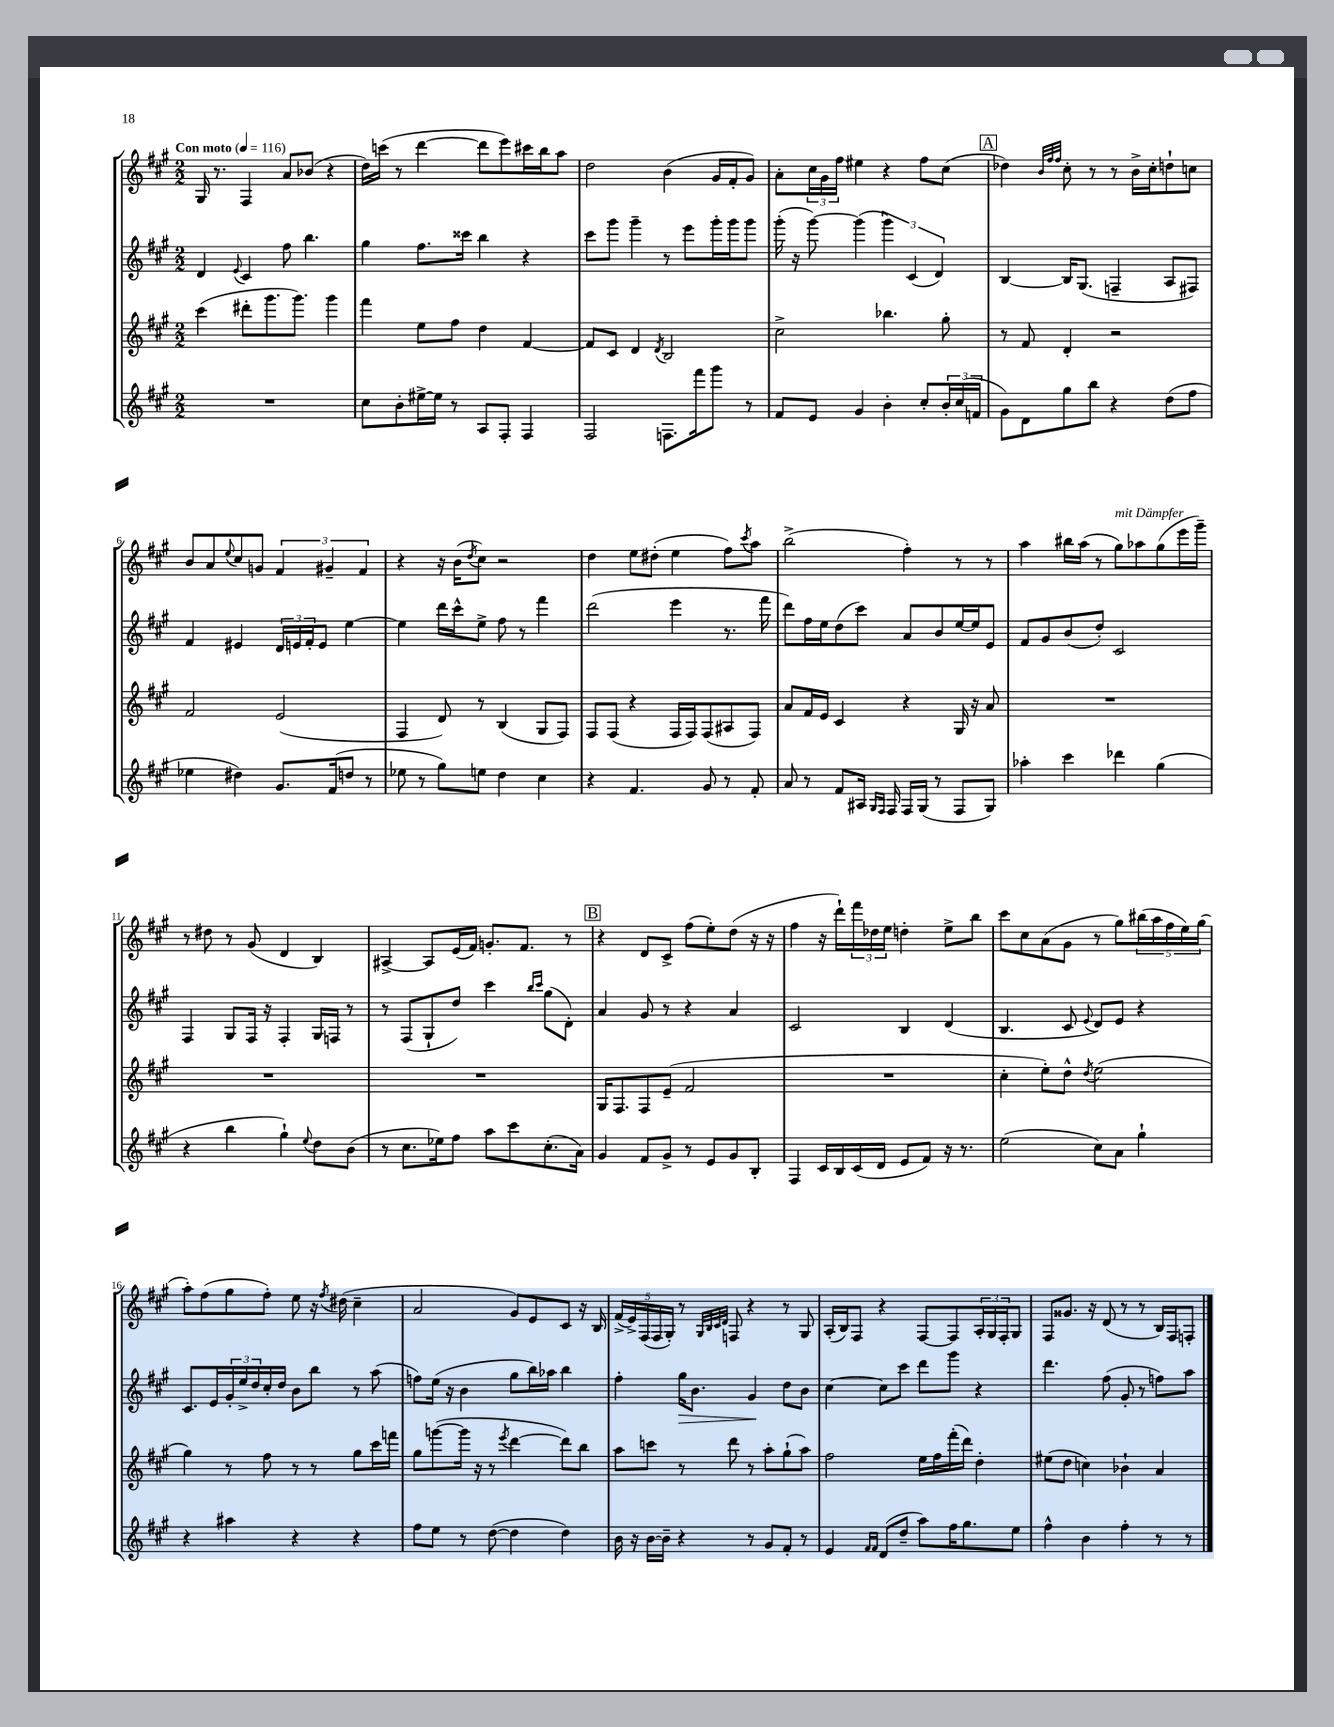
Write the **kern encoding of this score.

**kern	**kern	**kern	**kern
*staff4	*staff3	*staff2	*staff1
*clefG2	*clefG2	*clefG2	*clefG2
*k[f#c#g#]	*k[f#c#g#]	*k[f#c#g#]	*k[f#c#g#]
*M2/2	*M2/2	*M2/2	*M2/2
*MM116	*MM116	*MM116	*MM116
1r	(4ccc#	4d	16G#
.	.	.	8.r
.	.	8qqe	.
.	8ddd#'	4c#	4F#
.	8.ggg#	.	.
.	.	8ff#	8a
.	8.ggg#)	.	.
.	.	4.bb	(8b-
.	4ggg#	.	4r
=	=	=	=
8cc#	4fff#	4gg#	16dd)
.	.	.	(16ccc
8b'	.	.	8r
[16ee#^	8ee	8.ff#	[4ddd
16ee#]	.	.	.
8r	8ff#	.	.
.	.	16ccc##	.
8A	4dd	4bb	8ddd]
8F#'	.	.	8eee)
4F#	[4f#	4r	16ccc#
.	.	.	16bb
.	.	.	8aa
=	=	=	=
2F#	8f#]	8ccc#	2dd
.	8c#	8ggg#	.
.	4d	4ggg#~	.
.	8qd	.	.
8.F	2B	8r	(4b
.	.	8eee	.
16fff#	.	.	.
8ggg#	.	16ggg#'	16g#
.	.	16ggg#	16f#'
8r	.	8ggg#	8g#)
=	=	=	=
8f#	2cc#^	(16ggg#'	8a'
.	.	16r	.
8e	.	[8ggg#)	24cc#
.	.	.	24g#
.	.	.	24ff#
4g#	.	(4ggg#]	4ee#
4b'	4.bb-	6ggg#)	4r
.	.	(6c#	.
8cc#'	.	.	8ff#
.	.	6d)	.
24b'	8gg#'	.	(8cc#
(24cc#	.	.	.
24f	.	.	.
=	=	=	=
8g#)	8r	[4B	4dd-)
8d	8f#	.	.
.	.	.	32qqb
.	.	.	32qqff#
.	.	.	32qqff#
8gg#	4d'	16B]	8cc#'
.	.	(8.G#	.
8bb	.	.	8r
4r	2r	4F~	8r
.	.	.	16b^
.	.	.	16cc#'
(8dd	.	8A	8dd`
8ff#	.	8F#)	8cc
=	=	=	=
4ee-	2f#	4f#	8b
.	.	.	8a
.	.	.	8qqee
4dd#)	.	4e#	8cc#
.	.	.	8g
8.g#	(2e	24d	6f#
.	.	24e	.
.	.	24f#'	.
.	.	8e	.
.	.	.	6g#~
(16f#	.	.	.
8dd	.	[4ee	.
.	.	.	6f#
8r	.	.	.
=	=	=	=
8ee-	4F#	4ee]	4r
8r	.	.	.
8gg#)	8d)	16ddd	16r
.	.	16ccc#^^	(16b
.	.	.	8qdd
8ee	8r	8ee^	8cc#)
4dd	(4B	8ff#	2r
.	.	8r	.
4cc#	8G#	4fff#	.
.	8F#)	.	.
=	=	=	=
4r	8F#	(2ddd	4dd
.	(8F#	.	.
4.f#	4r	.	8ee
.	.	.	(8dd#'
.	16F#	4eee	4ee
.	16F#)	.	.
8g#	(8F#	.	.
8r	8A#	8.r	8ff#)
.	.	.	8qccc#
8f#'	8F#)	.	8aa
.	.	16fff#	.
=	=	=	=
8a	8a	8ddd)	(2bb^
8r	16f#	16ff#	.
.	16e	16ee	.
8f#	4c#	(8dd	.
16A#	.	8ccc#)	.
16qqG#	.	.	.
16qqF#	.	.	.
16F#	.	.	.
16F#	4r	8a	4ff#')
(16G#	.	.	.
8r	.	8b	.
8F#	16G#	[16ee	8r
.	16r	16ee]	.
8G#)	8a	8e	8r
=	=	=	=
4aa-'	1r	8f#	4aa
.	.	8g#	.
4ccc#	.	(8b	16bb#
.	.	.	(16aa
.	.	8dd')	8r
4ddd-	.	2c#	8gg#)
.	.	.	8aa-
(4gg#	.	.	(8gg#
.	.	.	16eee
.	.	.	16ggg#~)
=	=	=	=
4r	1r	4F#	8r
.	.	.	8dd#
4bb	.	8G#	8r
.	.	16F#	(8g#
.	.	16r	.
4gg#`)	.	4F#'	4d
8qqee	.	.	.
8dd	.	16G#	4B)
.	.	16F	.
(8b	.	8r	.
=	=	=	=
8r	1r	8r	[4A#^
8.cc#	.	(8F#	.
.	.	8G#`	8A#]
16ee-)	.	.	.
8ff#	.	8dd)	(16e
.	.	.	16f#)
8aa	.	4ccc#	8.g'
8ccc#	.	.	.
.	.	.	8.f#
.	.	16qqbb	.
.	.	16qqccc#	.
(8.cc#'	.	(8gg#	.
.	.	8d')	8r
16a)	.	.	.
=	=	=	=
4g#	16G#	4a	4r
.	8.F#	.	.
8f#	8F#	8g#	8d
8g#^	(8e~	8r	8c#^
8r	2f#	4r	(8ff#
8e	.	.	8ee')
8g#	.	4a	(8dd
8B'	.	.	16r
.	.	.	16r
=	=	=	=
4F#	1r	2c#	4ff#
16c#	.	.	16r
16B	.	.	16ddd`)
(16c#	.	.	24fff#
.	.	.	24dd-
16d	.	.	.
.	.	.	24ee
8e	.	4B	4dd'
8f#)	.	.	.
16r	.	(4d	8ee^
8.r	.	.	.
.	.	.	8bb
=	=	=	=
(2ee	4cc#'	4.B	8ccc#
.	.	.	8cc#
.	8ee')	.	(8a
.	8dd^^	8c#	8g#
.	8qdd	8qqe	.
8cc#)	(2ee	8d)	8r
8a	.	8e	8gg#)
4gg#`	.	4r	(20bb#
.	.	.	20aa
.	.	.	20ff#
.	.	.	20ee)
.	.	.	(20gg#
=	=	=	=
4r	4gg#)	8.c#	8aa')
.	.	.	(8ff#
.	.	16e	.
4aa#	8r	24g#'	8gg#
.	.	24ee^	.
.	.	24dd	.
.	8ff#	16cc#'	8ff#')
.	.	16dd	.
4r	8r	8b	8ee
.	8r	8bb	16r
.	.	.	8qff#
.	.	.	(16dd#
4r	8gg#	8r	4cc#~
.	16ccc#	(8aa	.
.	16fff	.	.
=	=	=	=
8ff#	8gg#	8ff)	2a
8ee	([8ggg	(16ee	.
.	.	16r	.
8r	16ggg]	4b	.
.	16r	.	.
([8dd	8r	.	.
.	8qeee	.	.
4dd]	[4ddd	8gg#	8g#)
.	.	16bb)	8e
.	.	16aa-	.
4dd)	8ddd])	4bb	8c#
.	8bb	.	16r
.	.	.	16B
=	=	=	=
16b	8aa	4ff#'	(20f#^
.	.	.	20e^)
16r	.	.	.
.	.	.	(20F#
[16b	8ccc	.	.
.	.	.	20F#
16b~]	.	.	.
.	.	.	20G#')
4r	8r	16gg#	8r
.	.	8.b	.
.	.	.	32qqG#
.	.	.	32qqB
.	.	.	32qqc#
.	.	.	32qqd
.	8ddd	.	8F
8r	8r	4g#	4r
8g#	8aa'	.	.
8f#'	(8gg#`	8dd	8r
8r	8aa)	8b	8G#
=	=	=	=
4e	2ff#	[4cc#	(16A'
.	.	.	16B)
.	.	.	8F#
16qqf#	.	.	.
16qqf#	.	.	.
(8d	.	8cc#]	4r
8dd~	.	8ccc#	.
8aa)	16ee	8ddd	[8F#
.	16ff#	.	.
16ff#	(16fff#'	8ggg#	8F#]
8.gg#	16ddd)	.	.
.	4dd'	4r	24A'
.	.	.	24G#
.	.	.	24F#'
8ee	.	.	8G#
=	=	=	=
4ff#^^	(8ee#	4.ddd	8F#
.	8dd	.	8.g##
4b	4cc)	.	.
.	.	.	16r
.	.	(8ff#	(8d
4ff#'	4b-`	8g#'	8r
.	.	8r	8r
8r	4a	8ff)	16B)
.	.	.	16F#
8r	.	8aa	8F'
==	==	==	==
*-	*-	*-	*-
